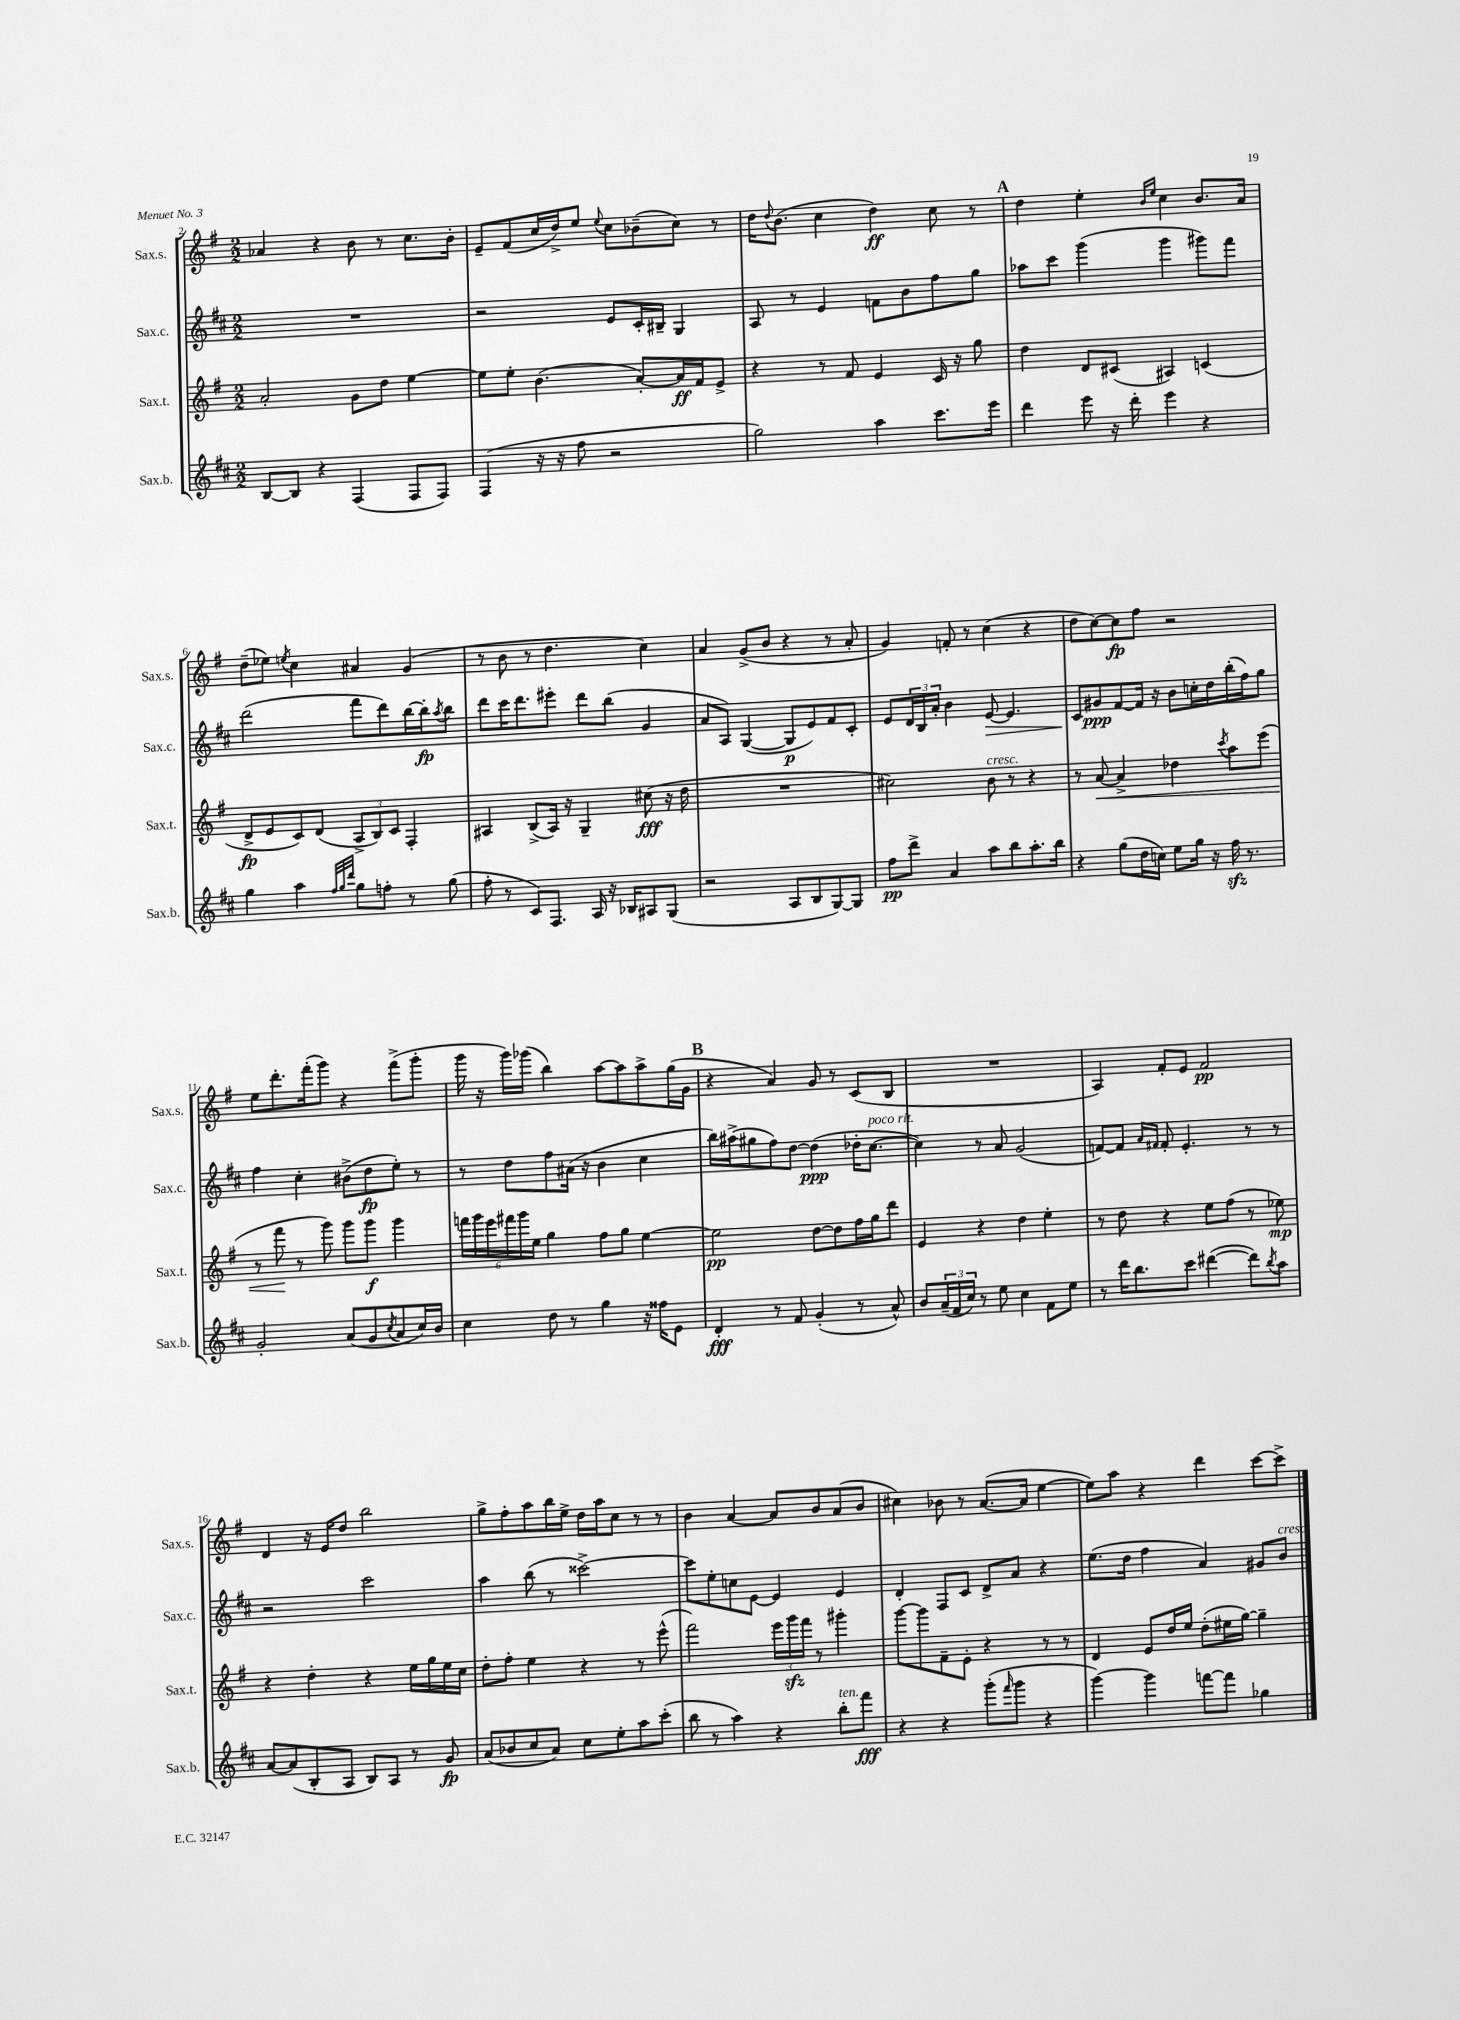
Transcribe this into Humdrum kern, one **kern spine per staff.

**kern	**dynam	**kern	**dynam	**kern	**dynam	**kern	**dynam
*part4	*part4	*part3	*part3	*part2	*part2	*part1	*part1
*staff4	*staff4	*staff3	*staff3	*staff2	*staff2	*staff1	*staff1
*I"Sax.b.	*	*I"Sax.t.	*	*I"Sax.c.	*	*I"Sax.s.	*
*I'Sax.b.	*	*I'Sax.t.	*	*I'Sax.c.	*	*I'Sax.s.	*
*clefG2	*	*clefG2	*	*clefG2	*	*clefG2	*
*k[f#c#]	*	*k[f#]	*	*k[f#c#]	*	*k[f#]	*
*M2/2	*	*M2/2	*	*M2/2	*	*M2/2	*
=2	=2	=2	=2	=2	=2	=2	=2
[8B/L	.	2a'/	.	1r	.	4a-X/	.
8B/J]	.	.	.	.	.	.	.
4r	.	.	.	.	.	4r	.
(4F#/	.	8g\L	.	.	.	8b\	.
.	.	8dd\J	.	.	.	8r	.
8F#/L	.	[4ee\	.	.	.	8.cc\L	.
8F#/J)	.	.	.	.	.	.	.
.	.	.	.	.	.	16b'\Jk	.
=3	=3	=3	=3	=3	=3	=3	=3
(4F#/	.	8ee\L]	.	2r	.	8e~/L	.
.	.	8ee'\J	.	.	.	(8f#/	.
16r	.	(4.b\	.	.	.	16cc/L	.
16r	.	.	.	.	.	16dd^/J)	.
8ff#\	.	.	.	.	.	8ee/J	.
.	.	.	.	.	.	8qqee/	.
2r	.	.	.	8e/L	.	8cc\L	.
.	.	[8a'/L)	.	16c#'/L	.	(8b-X~\	.
.	.	.	.	16B#X~/JJ	.	.	.
.	.	16a/L]	ff	4G/	.	8cc\J)	.
.	.	16f#/J	.	.	.	.	.
.	.	8e^/J	.	.	.	8r	.
=4	=4	=4	=4	=4	=4	=4	=4
2gg\)	.	4r	.	8A/	.	16dd\KL	.
.	.	.	.	.	.	8qqdd/	.
.	.	.	.	.	.	(8.b\J	.
.	.	.	.	8r	.	.	.
.	.	8r	.	4e/	.	4cc\	.
.	.	8f#/	.	.	.	.	.
4aa\	.	4e/	.	8fn\L	.	4dd\)	ff
.	.	.	.	8b\	.	.	.
8.ccc#\L	.	16c/	.	8ff#\	.	8cc\	.
.	.	16r	.	.	.	.	.
.	.	8gg\	.	8gg\J	.	8r	.
16eee\Jk	.	.	.	.	.	.	.
!!LO:REH:place=s1:t=A
=5	=5	=5	=5	=5	=5	=5	=5
4ddd\	.	4dd\	.	8aa-X\L	.	4dd\	.
.	.	.	.	8ccc#\J	.	.	.
8eee\	.	8d/L	.	(4ggg\	.	4ee'\	.
16r	.	(8c#X/J	.	.	.	.	.
16ddd'\	.	.	.	.	.	.	.
.	.	.	.	.	.	16qqb/LL	.
.	.	.	.	.	.	16qqee/JJ	.
4eee\	.	4A#X/)	.	4ggg\	.	4cc\	.
4r	.	(4cn/	.	8ggg#X\L)	.	8.b/L	.
.	.	.	.	8fff#\J	.	.	.
.	.	.	.	.	.	16a/Jk	.
!!LO:LB:g=z
=6	=6	=6	=6	=6	=6	=6	=6
4gg\	.	8d^/L	fp	(2ddd\	.	(8dd~\L	.
.	.	8e/	.	.	.	8ee-X\J)	.
.	.	.	.	.	.	8qeen/	.
4aa\	.	8c/)	.	.	.	4cc\	.
.	.	(8d/J	.	.	.	.	.
32qqff#/LLL	.	.	.	.	.	.	.
32qqgg/	.	.	.	.	.	.	.
32qqddd/JJJ	.	.	.	.	.	.	.
8gg\L	.	12A^/L	.	8fff#\L	.	4a#X/	.
.	.	12B/)	.	.	.	.	.
8ffn'\J	.	.	.	8ddd\)	.	.	.
.	.	12c/J	.	.	.	.	.
8r	.	4F#'/	.	[16bb\L	.	(4g/	.
.	.	.	.	16bb'\J]	fp	.	.
.	.	.	.	8qaa/	.	.	.
(8gg\	.	.	.	8bb\J	.	.	.
=7	=7	=7	=7	=7	=7	=7	=7
8ff#'\	.	4A#X/	.	8ddd\L	.	8r	.
8r	.	.	.	16ccc#\K	.	8b\	.
.	.	.	.	8.ddd\	.	.	.
8c#/L)	.	(8B^/L	.	.	.	8r	.
8.F#/J	.	16A#/Jk)	.	8eee#X'\J	.	4.dd\	.
.	.	16r	.	.	.	.	.
.	.	4G~/	.	8ddd\L	.	.	.
16A/	.	.	.	.	.	.	.
16r	.	.	.	(8bb\J	.	.	.
16B-X/KL	.	.	.	.	.	.	.
8A#X/	.	(8cc#X\	fff	4g/	.	4cc\)	.
(8G/J	.	16r	.	.	.	.	.
.	.	16dd\	.	.	.	.	.
=8	=8	=8	=8	=8	=8	=8	=8
2r	.	1r	.	8a/L	.	4a/	.
.	.	.	.	8A/J)	.	.	.
.	.	.	.	([4G/	.	(8g^/L	.
.	.	.	.	.	.	8b/J	.
8A/L	.	.	.	8G/L]	p	4r	.
8B/	.	.	.	8e/)	.	.	.
[8G/)	.	.	.	8f#/	.	8r	.
8G/J]	.	.	.	8c#'/J	.	8a'/	.
=9	=9	=9	=9	=9	=9	=9	=9
8ff#\L	pp	2cc#X\)	.	8e/L	.	4g/)	.
8ddd^\J	.	.	.	24d/L	.	.	.
.	.	.	.	24B/	.	.	.
.	.	.	.	24a'/JJ	.	.	.
4a/	.	.	.	4b\	.	8fn'/	.
.	.	.	.	.	.	8r	.
!	!	!LO:TX:a:i:t=cresc.	!	!	!	!	!
!	!	!	!	!	!LO:HP:b	!	!
8aa\L	.	8b\	.	[8e/	>	(4cc\	.
8bb\	.	8r	.	4.e/]	.	.	.
8.aa'\	.	4r	.	.	.	4r	.
16bb\Jk	.	.	.	.	.	.	.
=10	=10	=10	=10	=10	=10	=10	=10
4r	.	8r	.	8c#/L	.	8dd\L	.
!	!	!	!LO:HP:b	!	!	!	!
.	.	[8a/	<	8g#X/	] ppp	[8cc\)	.
(8gg\L	.	4a^/]	.	[8f#/	.	8cc\]	fp
16dd\L	.	.	.	16f#/Jk]	.	8ff#\J	.
16ccn\JJ)	.	.	.	16r	.	.	.
8ee\L	.	4dd-X\	.	8b\L	.	2r	.
16gg\Jk	.	.	.	16ccn'\L	.	.	.
16r	.	.	.	16dd\	.	.	.
.	.	8qccc/	.	.	.	.	.
16ff#zz\	.	8aa\L	.	(16bb'\	.	.	.
8.r	.	.	.	16ff#\J)	.	.	.
.	.	(8eee\J	.	8gg\J	.	.	.
!!LO:LB:g=z
=11	=11	=11	=11	=11	=11	=11	=11
2g'/	.	8r	.	4ff#\	.	8ee\L	.
.	.	8fff#\	.	.	.	8.ddd'\	.
.	.	8r	[	4cc#'\	.	.	.
.	.	.	.	.	.	(16fff#'\k	.
.	.	8ggg\)	.	.	.	8ggg\J)	.
(8a/L	.	8ggg\L	.	(8b#X^\L	.	4r	.
8g/	.	8ggg\J	f	8dd\	fp	.	.
8qcc#/	.	.	.	.	.	.	.
8a/	.	4ggg\	.	8ee'\J)	.	(8fff#^\L	.
16cc#/L)	.	.	.	8r	.	8ggg'\J	.
16b/JJ	.	.	.	.	.	.	.
=12	=12	=12	=12	=12	=12	=12	=12
4cc#\	.	24fffn\LL	.	8r	.	16ggg\	.
.	.	24ggg\	.	.	.	.	.
.	.	.	.	.	.	16r	.
.	.	24eee\	.	.	.	.	.
.	.	24fff#X\	.	8dd\L	.	16ggg\LL)	.
.	.	24ggg\	.	.	.	.	.
.	.	.	.	.	.	(16ggg-X\JJ	.
.	.	24ee\JJ	.	.	.	.	.
8dd\	.	4gg\	.	8ff#\	.	4bb\)	.
8r	.	.	.	(16a#X\Jk	.	.	.
.	.	.	.	16r	.	.	.
4gg\	.	8ff#\L	.	4b\	.	[8aa\L	.
.	.	8gg\J	.	.	.	8aa\]	.
16r	.	[4ee\	.	4cc#\	.	8aa^\	.
16ff##X\KL	.	.	.	.	.	.	.
8e\J	.	.	.	.	.	(16gg\L	.
.	.	.	.	.	.	16g\JJ	.
!!LO:REH:place=s1:t=B
=13	=13	=13	=13	=13	=13	=13	=13
4d'/	fff	2ee\]	pp	16bb\LL)	.	4r	.
.	.	.	.	(16aa#X^\J	.	.	.
.	.	.	.	8gg#X\	.	.	.
8r	.	.	.	8ff#\)	.	4a/)	.
8f#/	.	.	.	[8dd\J	.	.	.
(4g'/	.	[8dd\L	.	(4dd\]	ppp	8g/	.
.	.	8dd\]	.	.	.	8r	.
8r	.	16ff#\L	.	16dd-X'\KL	.	(8c/L	.
!	!	!	!	!LO:TX:a:i:t=poco rit.	!	!	!
.	.	16gg\J	.	[8.cc#\J	.	.	.
8a^^/)	.	8ddd\J	.	.	.	8B/J	.
=14	=14	=14	=14	=14	=14	=14	=14
8b/L	.	4e/	.	4cc#\])	.	1r	.
(24a~/L	.	.	.	.	.	.	.
24f#/	.	.	.	.	.	.	.
24cc#/JJ)	.	.	.	.	.	.	.
8r	.	4r	.	8r	.	.	.
8ee\	.	.	.	8a/	.	.	.
4cc#\	.	4dd\	.	(2g/	.	.	.
8f#\L	.	4ee'\	.	.	.	.	.
8ee\J	.	.	.	.	.	.	.
=15	=15	=15	=15	=15	=15	=15	=15
8r	.	8r	.	[8fn/L)	.	4A/)	.
16ddd\KL	.	8dd\	.	8f/J]	.	.	.
8.bb\	.	.	.	.	.	.	.
.	.	.	.	16qqa/LL	.	.	.
.	.	.	.	16qqf#X/JJ	.	.	.
.	.	4r	.	8f#'/	.	8f#'/L	.
8ccc#\J	.	.	.	4.e'/	.	8e/J	.
([4ddd#X\	.	8ee\L	.	.	.	2f#/	pp
.	.	(8ff#\J	.	.	.	.	.
8ddd#\L])	.	8r	.	8r	.	.	.
8qbb/	.	.	.	.	.	.	.
8aa\J	.	8ee-X\)	mp	8r	.	.	.
!!LO:LB:g=z
=16	=16	=16	=16	=16	=16	=16	=16
[8a/L	.	4r	.	2r	.	4d/	.
(8a/]	.	.	.	.	.	.	.
8B'/	.	4dd'\	.	.	.	16r	.
.	.	.	.	.	.	16e/KL	.
8A/J	.	.	.	.	.	8dd/J	.
8B/L)	.	4r	.	2ccc#\	.	2bb\	.
8A/J	.	.	.	.	.	.	.
8r	.	16ee\LL	.	.	.	.	.
.	.	16gg\	.	.	.	.	.
8g/	fp	16ee\	.	.	.	.	.
.	.	16cc\JJ	.	.	.	.	.
=17	=17	=17	=17	=17	=17	=17	=17
(8a/L	.	8dd'\L	.	4aa\	.	8gg^\L	.
8b-X/	.	8ff#'\J	.	.	.	8ff#'\	.
8cc#/	.	4ee\	.	(8bb\	.	8aa\	.
8a/J)	.	.	.	8r	.	16bb\L	.
.	.	.	.	.	.	16ee^\JJ	.
8cc#\L	.	4r	.	[2ccc##X^\)	.	16dd\LL	.
.	.	.	.	.	.	16aa\J	.
8ee'\	.	.	.	.	.	8cc\J	.
8aa\	.	8r	.	.	.	8r	.
(8ccc#'\J	.	(8eee^^\	.	.	.	8r	.
=18	=18	=18	=18	=18	=18	=18	=18
8bb\	.	2fff#\)	.	8ccc##\L]	.	4b\	.
8r	.	.	.	8ee'\	.	.	.
4aa\)	.	.	.	8ccn\	.	[4a/	.
.	.	.	.	[8e\J	.	.	.
4r	.	24eee\LL	.	4e/]	.	8a/L]	.
.	.	24gggzz\	.	.	.	.	.
.	.	24fff#\JJ	.	.	.	.	.
.	.	8r	.	.	.	8b/	.
!LO:TX:a:i:t=ten.	!	!	!	!	!	!	!
8bb'\L	.	4ggg#X'\	.	4e/	.	(8a/	.
8fff#\J	fff	.	.	.	.	8b/J	.
=19	=19	=19	=19	=19	=19	=19	=19
4r	.	[8ggg\L	.	4d'/	.	4cc#X\)	.
.	.	8ggg\]	.	.	.	.	.
4r	.	8f#~\	.	8F#/L	.	8b-X\	.
.	.	8e'\J	.	8c#/J	.	8r	.
(8ggg'\L	.	4r	.	8d^/L	.	([8.a/L	.
16qqfff#/	.	.	.	.	.	.	.
8ggg\J	.	.	.	8a/J	.	.	.
.	.	.	.	.	.	16a/Jk]	.
4r	.	8r	.	4r	.	[4ee\	.
.	.	8r	.	.	.	.	.
=20	=20	=20	=20	=20	=20	=20	=20
[4ggg\)	.	4d/	.	(8.ee\L	.	8ee\L])	.
.	.	.	.	.	.	8aa\J	.
.	.	.	.	16dd\Jk	.	.	.
4ggg\]	.	8e/L	.	4ff#\	.	4r	.
.	.	16dd/L	.	.	.	.	.
.	.	16ee/JJ	.	.	.	.	.
[8fffn\L	.	(8dd'\L	.	4a/)	.	4ddd\	.
8fff\J]	.	16ee#X\L	.	.	.	.	.
.	.	[16gg\JJ)	.	.	.	.	.
4gg-X\	.	4gg~\]	.	8g#X/L	.	[8ccc\L	.
!	!	!	!	!LO:TX:a:i:t=cresc.	!	!	!
.	.	.	.	8b/J	.	8ccc^\J]	.
==	==	==	==	==	==	==	==
*-	*-	*-	*-	*-	*-	*-	*-
